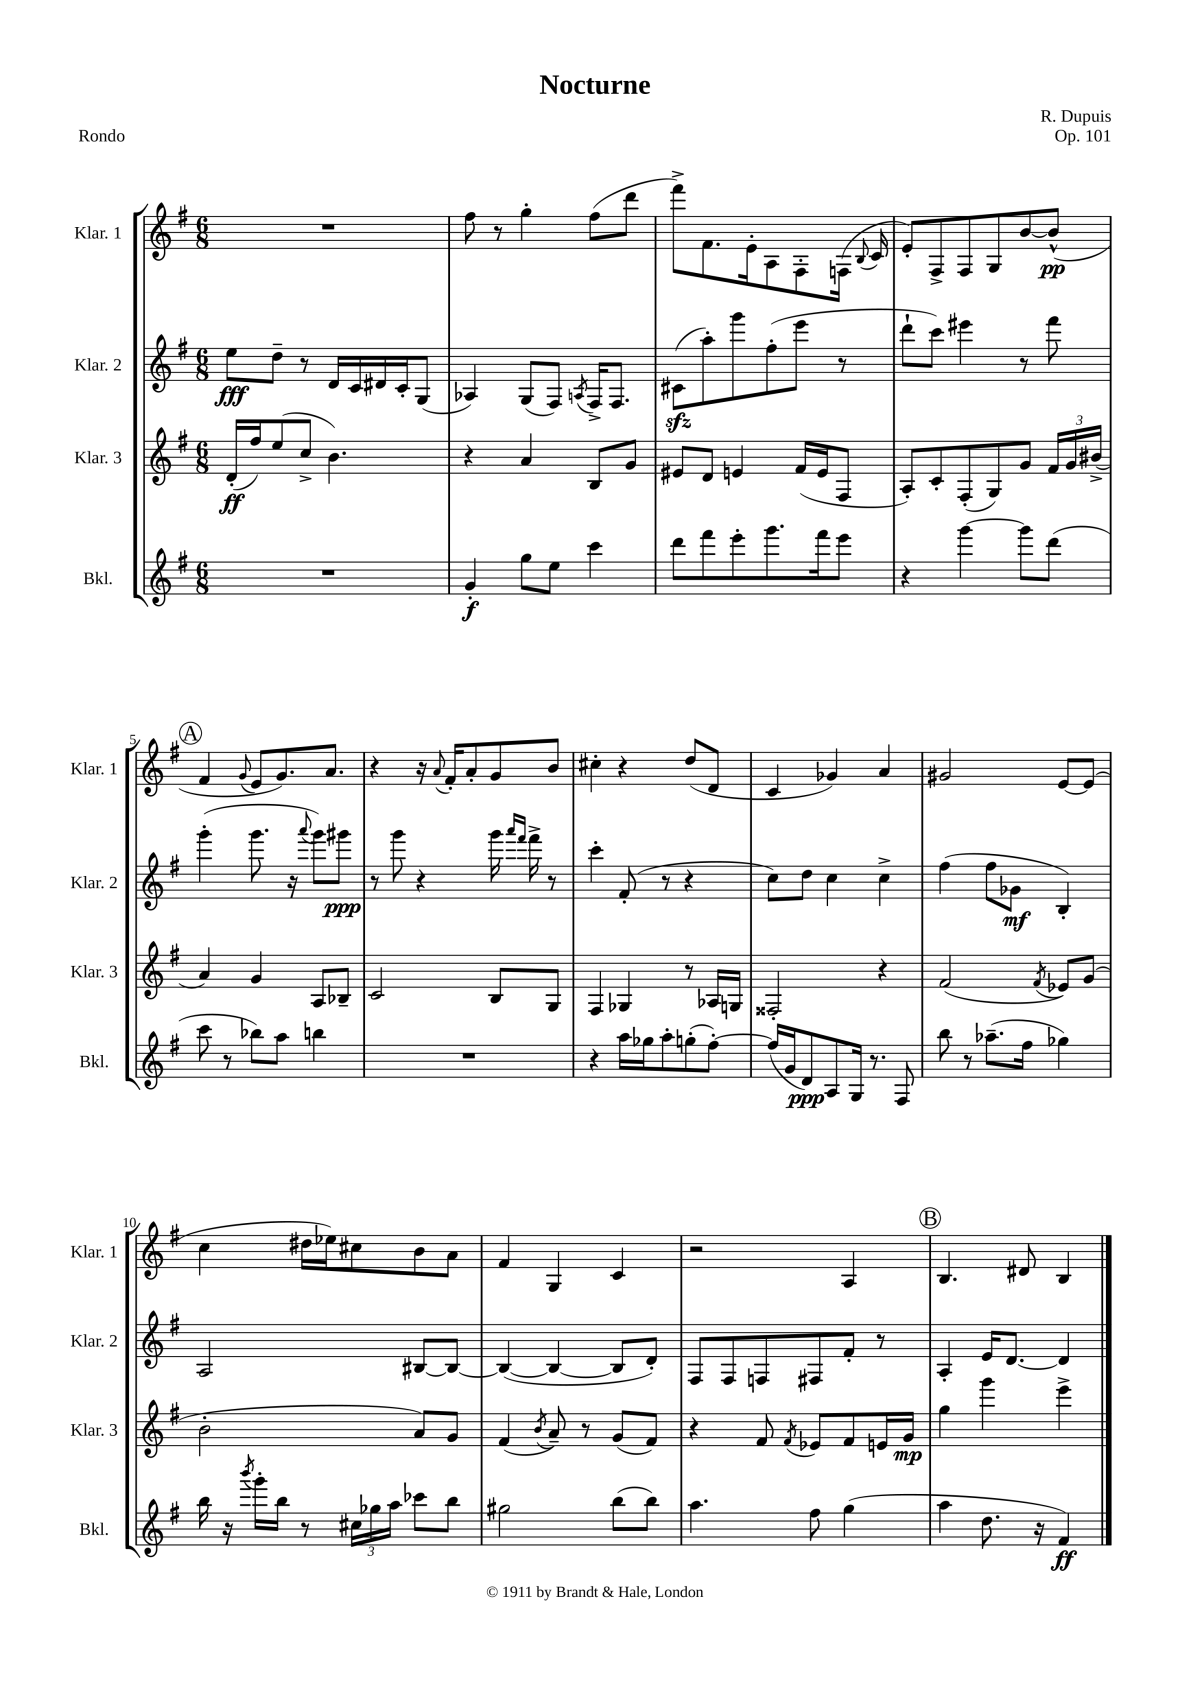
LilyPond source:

\header { title = "Nocturne" composer = "R. Dupuis" opus = "Op. 101" piece = "Rondo" }
<<
\new StaffGroup <<
\new Staff = "s0" \with { instrumentName = "Klar. 1" shortInstrumentName = "Klar. 1" } {
    \clef treble \key g \major \numericTimeSignature \time 6/8
    \autoBeamOff R2. |
    fis''8 r8 g''4-. fis''8[( d'''8] |
    fis'''8[->) fis'8. e'16-. a8 fis8-. f16]( \appoggiatura { b8 } c'16 |
    e'8[-.) fis8-> fis8 g8 b'8~ b'8]-^\pp( |
    \mark \markup { \circle "A" } fis'4 \appoggiatura { g'8 } e'8[ g'8.) a'8.] |
    r4 r16 \appoggiatura { a'8 } fis'16[-. a'8-. g'8 b'8] |
    cis''4-. r4 d''8[( d'8] |
    c'4 ges'4) a'4 |
    gis'2 e'8[~ e'8]( |
    c''4 dis''16[ ees''16) cis''8 b'8 a'8] |
    fis'4 g4 c'4 |
    r2 a4 |
    \mark \markup { \circle "B" } b4. dis'8 b4 \bar "|." |
}
\new Staff = "s1" \with { instrumentName = "Klar. 2" shortInstrumentName = "Klar. 2" } {
    \clef treble \key g \major \numericTimeSignature \time 6/8
    \autoBeamOff e''8[\fff d''8]-- r8 d'16[ c'16 dis'16 c'16-. g8]( |
    aes4) g8[( fis8]) \acciaccatura { a8 } fis16[-> fis8.] |
    cis'8[\sfz( a''8-.) g'''8 fis''8-.( e'''8] r8 |
    d'''8[-! c'''8]) eis'''4 r8 fis'''8 |
    \mark \markup { \circle "A" } g'''4-.( g'''8. r16 \appoggiatura { a'''8 } g'''8[) gis'''8]\ppp |
    r8 g'''8 r4 g'''16 \grace { a'''16[ fis'''16] } fis'''16-> r8 |
    c'''4-. fis'8-.( r8 r4 |
    c''8[) d''8] c''4 c''4-> |
    fis''4( fis''8[ ges'8]\mf b4-.) |
    a2 bis8[~ bis8]~ |
    bis4~( bis4~ bis8[ d'8]-.) |
    fis8[ fis8 f8 fis8 fis'8]-. r8 |
    \mark \markup { \circle "B" } a4-. e'16[ d'8.]~ d'4 \bar "|." |
}
\new Staff = "s2" \with { instrumentName = "Klar. 3" shortInstrumentName = "Klar. 3" } {
    \clef treble \key g \major \numericTimeSignature \time 6/8
    \autoBeamOff d'16[-.\ff( fis''16) e''8( c''8]-> b'4.) |
    r4 a'4 b8[ g'8] |
    eis'8[ d'8] e'4 fis'16[( e'16 fis8] |
    a8[-.) c'8-. fis8-.( g8) g'8] \tuplet 3/2 { fis'16[ g'16 bis'16]->( } |
    \mark \markup { \circle "A" } a'4) g'4 a8[ bes8]-- |
    c'2 b8[ g8] |
    fis4 ges4 r8 aes16[ g16] |
    fisis2-. r4 |
    fis'2( \acciaccatura { fis'8 } ees'8[) g'8]( |
    b'2-. a'8[) g'8] |
    fis'4( \acciaccatura { b'8 } a'8--) r8 g'8[( fis'8]) |
    r4 fis'8 \acciaccatura { fis'8 } ees'8[ fis'8 e'16 g'16]\mp |
    \mark \markup { \circle "B" } g''4 g'''4 e'''4-> \bar "|." |
}
\new Staff = "s3" \with { instrumentName = "Bkl." shortInstrumentName = "Bkl." } {
    \clef treble \key g \major \numericTimeSignature \time 6/8
    \autoBeamOff R2. |
    g'4-.\f g''8[ e''8] c'''4 |
    d'''8[ fis'''8 e'''8-. g'''8. fis'''16 e'''8] |
    r4 g'''4~ g'''8[ d'''8]( |
    \mark \markup { \circle "A" } c'''8 r8 bes''8[) a''8] b''4 |
    R2. |
    r4 a''16[ ges''16 a''8-. g''8-.( fis''8]~-.) |
    fis''16[( g'16 d'8\ppp) a8 g16] r8. fis8 |
    b''8 r8 aes''8.[--( fis''16] ges''4) |
    b''16 r16 \acciaccatura { b'''8 } g'''16[-. b''16] r8 \tuplet 3/2 { cis''16[ ges''16 a''16] } ces'''8[ b''8] |
    gis''2 b''8[( b''8]) |
    a''4. fis''8 g''4( |
    \mark \markup { \circle "B" } a''4 d''8. r16 fis'4\ff) \bar "|." |
}
>>
>>
